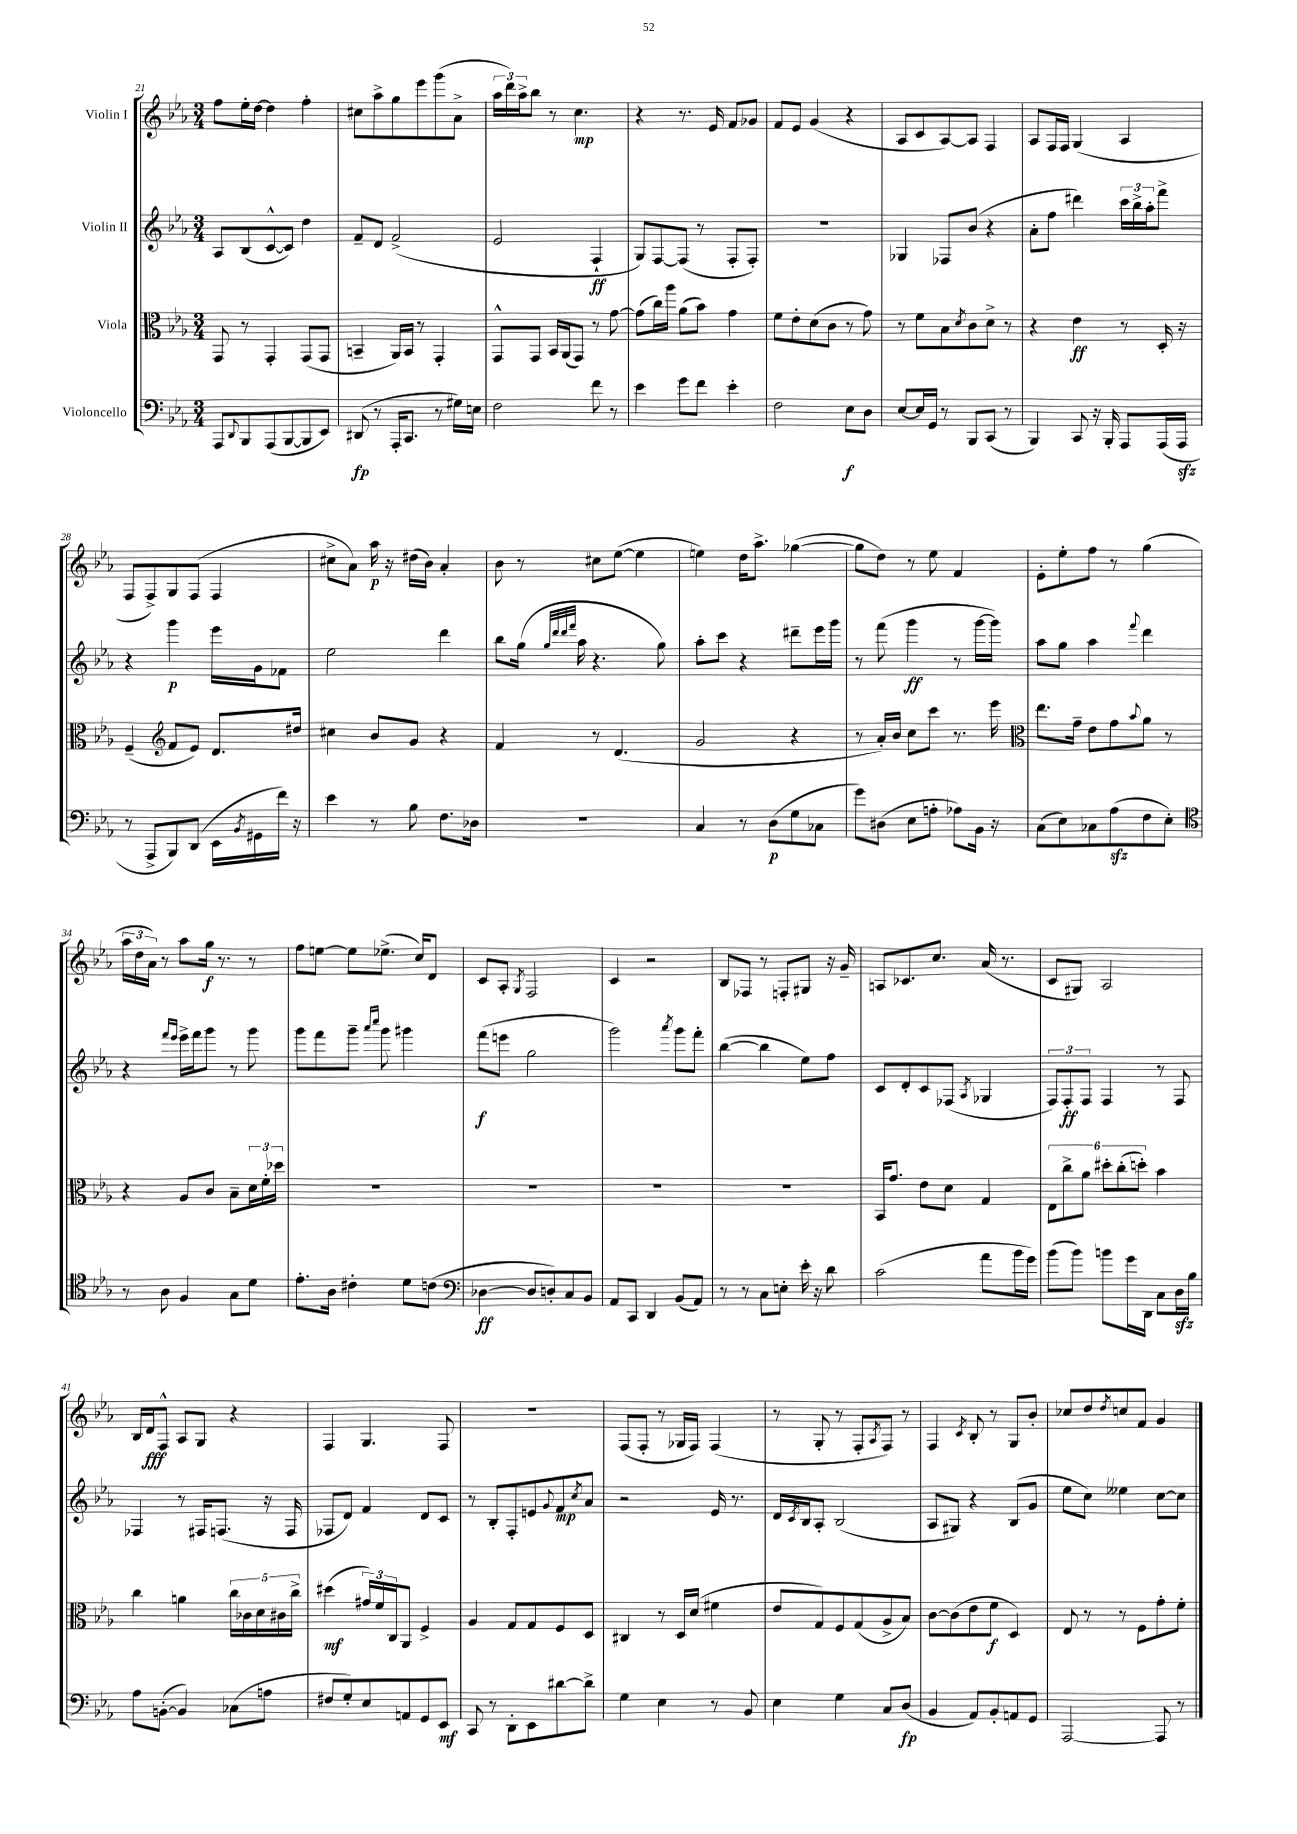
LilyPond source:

<<
\new StaffGroup <<
\new Staff = "s0" \with { instrumentName = "Violin I" } {
    \clef treble \key ees \major \numericTimeSignature \time 3/4
    f''8 ees''16-. d''16~ d''4 f''4-. |
    cis''8 aes''8-> g''8 ees'''8 g'''8( aes'8-> |
    \tuplet 3/2 { aes''16 d'''16) aes''16-> } bes''8 r8 c''4.\mp |
    r4 r8. ees'16 f'8 ges'8 |
    f'8 ees'8 g'4( r4 |
    aes8 c'8 aes8~) aes8 f4 |
    aes8 f16 f16 g4( aes4 |
    f8 f8->) g8 f8( f4 |
    cis''8-> aes'8) aes''16\p r16 dis''16( bes'16) aes'4-. |
    bes'8 r8 cis''8 ees''8~( ees''4 |
    e''4) d''16 aes''8.-> ges''4~( |
    ges''8 d''8) r8 ees''8 f'4 |
    ees'8-. ees''8-. f''8 r8 g''4( |
    \tuplet 3/2 { aes''16 d''16 aes'16) } r8 aes''8 g''16\f r8. r8 |
    f''8 e''8~ e''8 ees''8.->( c''16) d'8 |
    c'8 aes8-. \acciaccatura { g8 } f2 |
    c'4 r2 |
    bes8 fes8 r8 f8-. gis8 r16 g'16-- |
    a8 ces'8. c''8. aes'16( r8. |
    c'8 gis8) aes2 |
    bes16 d'16\fff f8-^ aes8 g8 r4 |
    f4 g4. f8 |
    R2. |
    f8( f8-. r8 ges16 f16) f4( |
    r8 g8-. r8 f8-. \acciaccatura { aes8 } f8) r8 |
    f4 \acciaccatura { c'8 } bes8-. r8 g8 bes'8-. |
    ces''8 d''8 \acciaccatura { d''8 } c''8 f'8 g'4 \bar "|." |
}
\new Staff = "s1" \with { instrumentName = "Violin II" } {
    \clef treble \key ees \major \numericTimeSignature \time 3/4
    aes8 bes8( c'8~-^ c'8) d''4 |
    f'8-- d'8 f'2->( |
    ees'2 f4-!\ff |
    g8) f8~ f8( r8 f8-. f8-.) |
    R2. |
    ges4 fes8 bes'8( r4 |
    aes'8-. f''8 dis'''4) \tuplet 3/2 { c'''16 bes''16-> aes''16-. } f'''8-> |
    r4 g'''4\p ees'''16 g'16 fes'8 |
    ees''2 d'''4 |
    bes''8 g''16( \grace { g''32 d'''32 d'''32 f'''32 } aes''16 r4. g''8) |
    aes''8-. c'''8 r4 dis'''8-- ees'''16 g'''16 |
    r8 f'''8( g'''4\ff r8 g'''16~ g'''16) |
    aes''8 g''8 aes''4 \appoggiatura { f'''8 } d'''4 |
    r4 \grace { f'''16 ees'''16 } ees'''16-> f'''16 g'''8 r8 g'''8 |
    g'''8 f'''8 g'''8-- \grace { aes'''16 c''''16 } g'''8 gis'''4 |
    f'''8\f( e'''8 g''2 |
    g'''2) \acciaccatura { aes'''8 } g'''8 f'''8-. |
    bes''4~( bes''4 ees''8) f''8 |
    c'8 d'8-. c'8 fes8( \acciaccatura { aes8 } ges4 |
    \tuplet 3/2 { f8) f8-.\ff f8 } f4 r8 f8 |
    fes4 r8 fis16 f8.( r16 f16 |
    fes8 d'8) f'4 d'8 c'8 |
    r8 bes8-. f8-. e'8 \appoggiatura { g'8 } f'8\mp \acciaccatura { c''8 } aes'8 |
    r2 ees'16 r8. |
    d'16 \acciaccatura { c'8 } bes16 aes8-. bes2( |
    aes8 gis8) r4 bes8( g'8 |
    ees''8 c''8) eeses''4 c''8~ c''8 \bar "|." |
}
\new Staff = "s2" \with { instrumentName = "Viola" } {
    \clef alto \key ees \major \numericTimeSignature \time 3/4
    g,8 r8 g,4-. g,8( g,8 |
    b,4-- aes,16) b,16 r8 g,4-. |
    g,8-^ g,8 bes,16 aes,16( g,8) r8 g'8~ |
    g'8( c''16) aes''16 aes'8( bes'8) g'4 |
    f'8 ees'8-. d'8( c'8 r8 g'8) |
    r8 f'8 bes8 \acciaccatura { d'8 } c'8 d'8-> r8 |
    r4 ees'4\ff r8 d16-. r16 |
    f4--( \clef treble f'8 ees'8) d'8. dis''16 |
    cis''4 bes'8 g'8 r4 |
    f'4 r8 d'4.( |
    g'2 r4 |
    r8 aes'16-.) bes'16 c''8 c'''8 r8. ees'''16 |
    \clef alto ees''8. g'16-- ees'8 g'8 \appoggiatura { bes'8 } aes'8 r8 |
    r4 aes8 c'8 bes8-- \tuplet 3/2 { d'16 f'16-. des''16 } |
    R2. |
    R2. |
    R2. |
    R2. |
    bes,16 g'8. ees'8 d'8 g4 |
    \tuplet 6/4 { ees8 c''8-> aes'8 dis''8-. c''8-.( d''8-.) } bes'4 |
    c''4 a'4 \tuplet 5/4 { c''16 ces'16 d'16 cis'16 c''16-> } |
    dis''4\mf( \tuplet 3/2 { gis'16) f'16 c16 } aes,8 f4-> |
    aes4 g8 g8 f8 d8 |
    cis4 r8 d16 d'16( fis'4 |
    ees'8 g8) f8 g8( aes8-> bes8) |
    c'8~ c'8( ees'8 f'8\f d4) |
    ees8 r8 r8 f8 g'8-. f'8-. \bar "|." |
}
\new Staff = "s3" \with { instrumentName = "Violoncello" } {
    \clef bass \key ees \major \numericTimeSignature \time 3/4
    aes,,8 \appoggiatura { d,8 } bes,,8 aes,,8( bes,,8~ bes,,8 ees,8) |
    dis,8\fp( r8 aes,,16-. c,8. r8 gis16) e16 |
    f2 f'8 r8 |
    ees'4 g'8 f'8 ees'4-. |
    f2 ees8\f d8 |
    ees8~ ees16 g,16 r8 bes,,8 c,8( r8 |
    bes,,4) c,8 r16 bes,,16-. aes,,8 aes,,16( aes,,16\sfz |
    r8 aes,,8-> bes,,8) d,8( ees,16 \acciaccatura { bes,8 } gis,16 f'16) r16 |
    ees'4 r8 bes8 f8. des16 |
    R2. |
    c4 r8 d8\p( g8 ces8 |
    g'8) dis8( ees8 a8-. aes8) bes,16 r16 |
    c8( ees8) ces8 aes8\sfz( f8 ees8-.) |
    \clef tenor r8 aes8 f4 g8 d'8 |
    ees'8.-. aes16 cis'4-. d'8 c'8( |
    \clef bass des4~\ff des8 d8-.) c8 bes,8 |
    aes,8 c,8 d,4 bes,8( aes,8) |
    r8 r8 c8 e8-. ees'16-. r16 d'8 |
    c'2( aes'8 bes'16 g'16) |
    bes'8( bes'8) b'8 g'16 d,16 c8 d16\sfz bes16 |
    aes8 b,8~-.( b,4) ces8( a8 |
    fis8 g8-.) ees8 a,8 g,8 ees,8\mf |
    c,8 r8 d,8-. ees,8 dis'8~ dis'8-> |
    g4 ees4 r8 bes,8 |
    ees4 g4 c8 d8\fp( |
    bes,4 aes,8) bes,8-. a,8 g,8 |
    aes,,2~ aes,,8 r8 \bar "|." |
}
>>
>>
\layout { \context { \Score currentBarNumber = #21 } }
